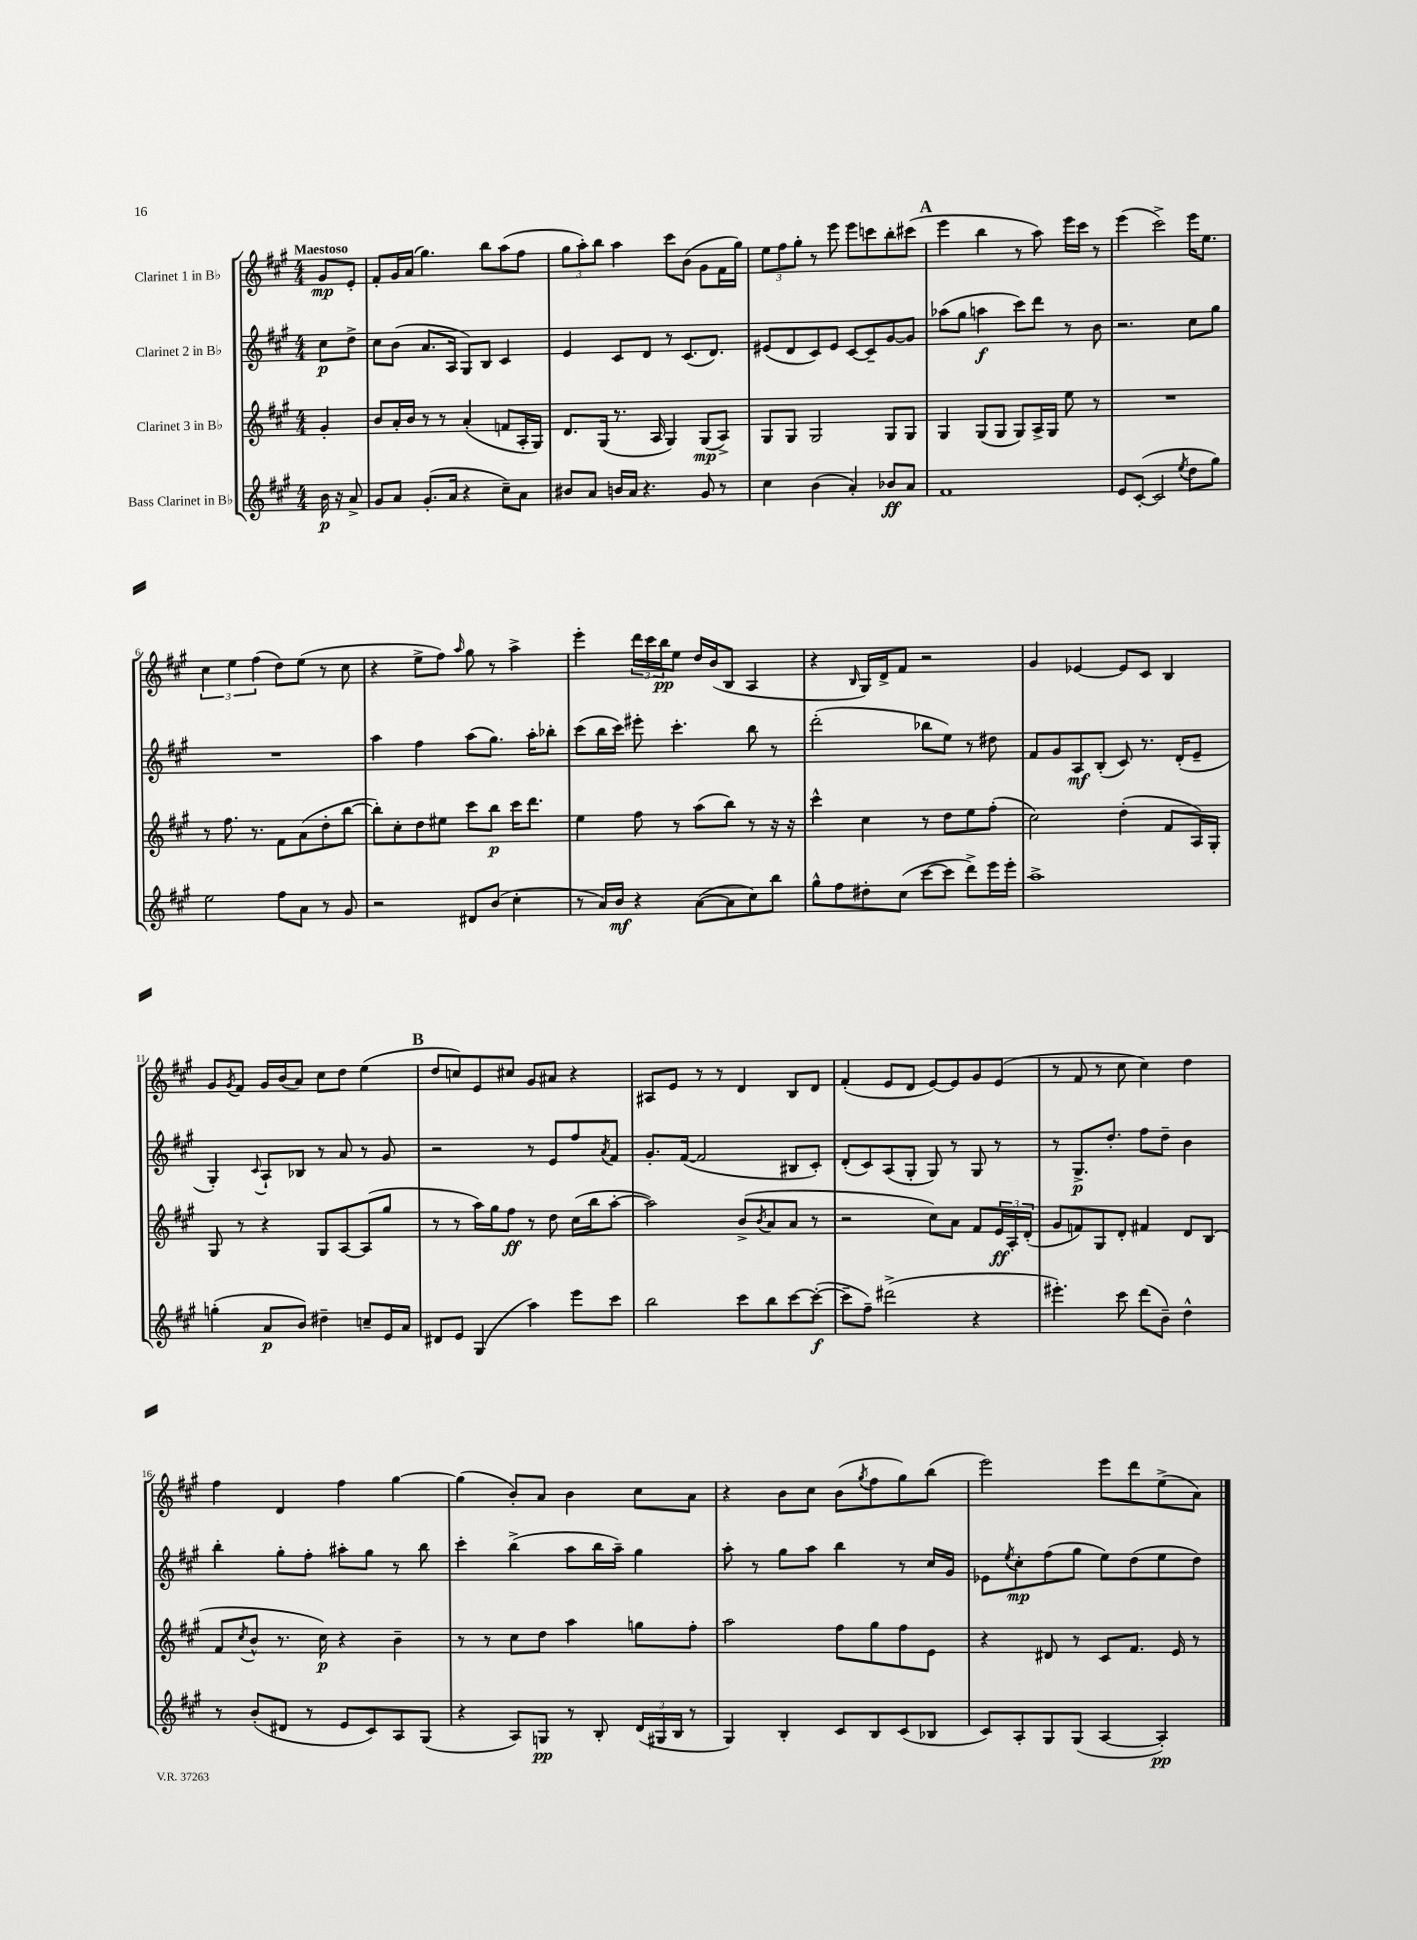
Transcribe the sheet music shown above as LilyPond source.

<<
\new StaffGroup <<
\new Staff = "s0" \with { instrumentName = "Clarinet 1 in Bb" } {
    \clef treble \key a \major \numericTimeSignature \time 4/4 \partial 4 \tempo "Maestoso"
    gis'8\mp e'8-. |
    fis'8-. gis'16 a'16( gis''4.) b''8 a''8( fis''8 |
    \tuplet 3/2 { gis''8 a''8-.) b''8 } a''4 cis'''8 b'8( gis'8 fis'16 gis''16) |
    \tuplet 3/2 { e''8 fis''8 gis''8-. } r8 e'''8 e'''8 c'''8 b''8-. cis'''8( |
    \mark \markup { \bold "A" } e'''4 b''4 r8 a''8) e'''16 cis'''16 r8 |
    e'''4( cis'''2->) e'''16 e''8. |
    \tuplet 3/2 { cis''4 e''4 fis''4( } d''8) e''8( r8 cis''8 |
    r4 e''8-> fis''8) \grace { a''16 } gis''8 r8 a''4-> |
    e'''4-. \tuplet 3/2 { d'''16 cis'''16 b''16\pp } e''8 d''16 b'16( b8 a4 |
    r4 \grace { b16 } gis16) d'16-> fis'8 r2 |
    gis'4 ees'4~ ees'8 cis'8 b4 |
    gis'8 \acciaccatura { gis'8 } fis'8 gis'16 b'16( a'8) cis''8 d''8 e''4( |
    \mark \markup { \bold "B" } d''8 c''8) e'8 cis''8 gis'8 ais'8 r4 |
    ais8 e'8 r8 r8 d'4 b8 d'8 |
    fis'4-.( e'8 d'8 e'8~) e'8 gis'8 e'8( |
    r8 fis'8 r8 cis''8 cis''4) d''4 |
    fis''4 d'4 fis''4 gis''4~ |
    gis''4( b'8-.) a'8 b'4 cis''8 a'8 |
    r4 b'8 cis''8 b'8( \acciaccatura { gis''8 } fis''8 gis''8) b''8( |
    e'''2) e'''8 d'''8 e''8->( a'8) \bar "|." |
}
\new Staff = "s1" \with { instrumentName = "Clarinet 2 in Bb" } {
    \clef treble \key a \major \numericTimeSignature \time 4/4 \partial 4
    cis''8\p d''8-> |
    cis''8 b'8( a'8. a16 gis8) b8 cis'4 |
    e'4 cis'8 d'8 r8 cis'8.( d'8.) |
    eis'8( d'8 cis'8) eis'8 cis'8~ cis'8-- gis'8~ gis'8 |
    \mark \markup { \bold "A" } aes''8( gis''8 a''4\f cis'''8) d'''8 r8 b'8 |
    r2. cis''8 gis''8 |
    R1 |
    a''4 fis''4 a''8( gis''8.) a''16-. bes''8-. |
    cis'''8( b''16 cis'''16) eis'''8-. cis'''4.-. b''8 r8 |
    d'''2-.( bes''8 e''8) r8 dis''8 |
    fis'8 gis'8 a8\mf b8-.( cis'8) r8. d'16-.( e'8-- |
    gis4-.) \appoggiatura { cis'8 } a8-! bes8 r8 a'8 r8 gis'8 |
    \mark \markup { \bold "B" } r2 r8 e'8 fis''8 \acciaccatura { a'8 } fis'8 |
    gis'8.-. fis'16~( fis'2 bis8 cis'8-.) |
    d'8-.( cis'8) a8( gis8-. gis8) r8 gis8 r8 |
    r8 gis8.->\p d''8.-. fis''8 d''8-- b'4 |
    b''4-. gis''8-. fis''8-. ais''8-. gis''8 r8 b''8 |
    cis'''4-. b''4->( a''8 b''16 a''16--) gis''4 |
    a''8-. r8 gis''8 a''8 b''4 r8 cis''16 gis'16 |
    ees'8 \acciaccatura { e''8 } cis''8-.\mp fis''8( gis''8 e''8) d''8( e''8 d''8) \bar "|." |
}
\new Staff = "s2" \with { instrumentName = "Clarinet 3 in Bb" } {
    \clef treble \key a \major \numericTimeSignature \time 4/4 \partial 4
    gis'4-. |
    b'8 a'16-. b'16 r8 r8 a'4-.( f'8 a16-. gis16) |
    d'8. gis16( r8. a16 gis4) gis8\mp( a8->) |
    gis8 gis8 gis2 gis8 gis8 |
    \mark \markup { \bold "A" } gis4 gis8( gis8 gis8) a16-> gis16 e''8 r8 |
    R1 |
    r8 fis''8. r8. fis'8 a'8( d''8-. b''8~ |
    b''8-.) cis''8-. d''8 eis''8 cis'''8 b''8\p cis'''16 d'''8. |
    e''4 fis''8 r8 a''8( b''8) r8 r16 r16 |
    cis'''4-^ cis''4 r8 d''8 e''8 fis''8-.( |
    cis''2) d''4-.( fis'8 a16) gis16-. |
    gis8 r8 r4 gis8 a8~ a8( gis''8 |
    \mark \markup { \bold "B" } r8 r8 a''16) gis''16 fis''8\ff r8 d''8 cis''16( b''16 a''8~-. |
    a''2) b'8->( \acciaccatura { b'8 } a'8 a'8 r8 |
    r2 cis''8) a'8 fis'8 \tuplet 3/2 { e'16\ff a16-. d'16-.( } |
    gis'8 f'8) gis8 d'8-. fis'4 d'8 b8( |
    fis'8 \acciaccatura { cis''8 } b'8-^ r8. cis''16\p) r4 b'4-- |
    r8 r8 cis''8 d''8 a''4 g''8 fis''8-. |
    a''2 fis''8 gis''8 fis''8 e'8 |
    r4 dis'8 r8 cis'8 fis'8. e'16 r8 \bar "|." |
}
\new Staff = "s3" \with { instrumentName = "Bass Clarinet in Bb" } {
    \clef treble \key a \major \numericTimeSignature \time 4/4 \partial 4
    b'16\p r16 a'8-> |
    gis'8 a'8 gis'8.-.( a'16 r4 cis''8--) a'8 |
    bis'8 a'8 b'16 a'16 r4. gis'8 r8 |
    cis''4 b'4( a'4-.) bes'8\ff a'8 |
    \mark \markup { \bold "A" } fis'1 |
    e'8 cis'8~-.( cis'2 \acciaccatura { e''8 } d''8 gis''8) |
    e''2 fis''8 a'8 r8 gis'8 |
    r2 dis'8 b'8( cis''4-. |
    r8 a'16) b'16\mf r4 a'8~( a'8 cis''8) b''8 |
    gis''8-^ fis''8 dis''8-. cis''8( cis'''8~ cis'''8 d'''8->) e'''16 e'''16-. |
    a''1-> |
    g''4-.( a'8\p b'8) dis''4-- c''8-- e'16 a'16 |
    \mark \markup { \bold "B" } dis'8 e'8 gis4( a''4) e'''8 cis'''8 |
    b''2 cis'''8 b''8 cis'''8~ cis'''8~-.\f( |
    cis'''8-- fis''8--) dis'''2->( r4 |
    eis'''4.-.) cis'''8 d'''8( b'8--) d''4-^ |
    r8 b'8-.( dis'8 r8 e'8 cis'8) a8 gis8( |
    r4 a8) g8\pp r8 b8-. \tuplet 3/2 { d'16( gis16 b16 } r8 |
    gis4) b4-. cis'8 b8 cis'8( bes8 |
    cis'8) a8-. gis8 gis8( a4~ a4-.\pp) \bar "|." |
}
>>
>>
